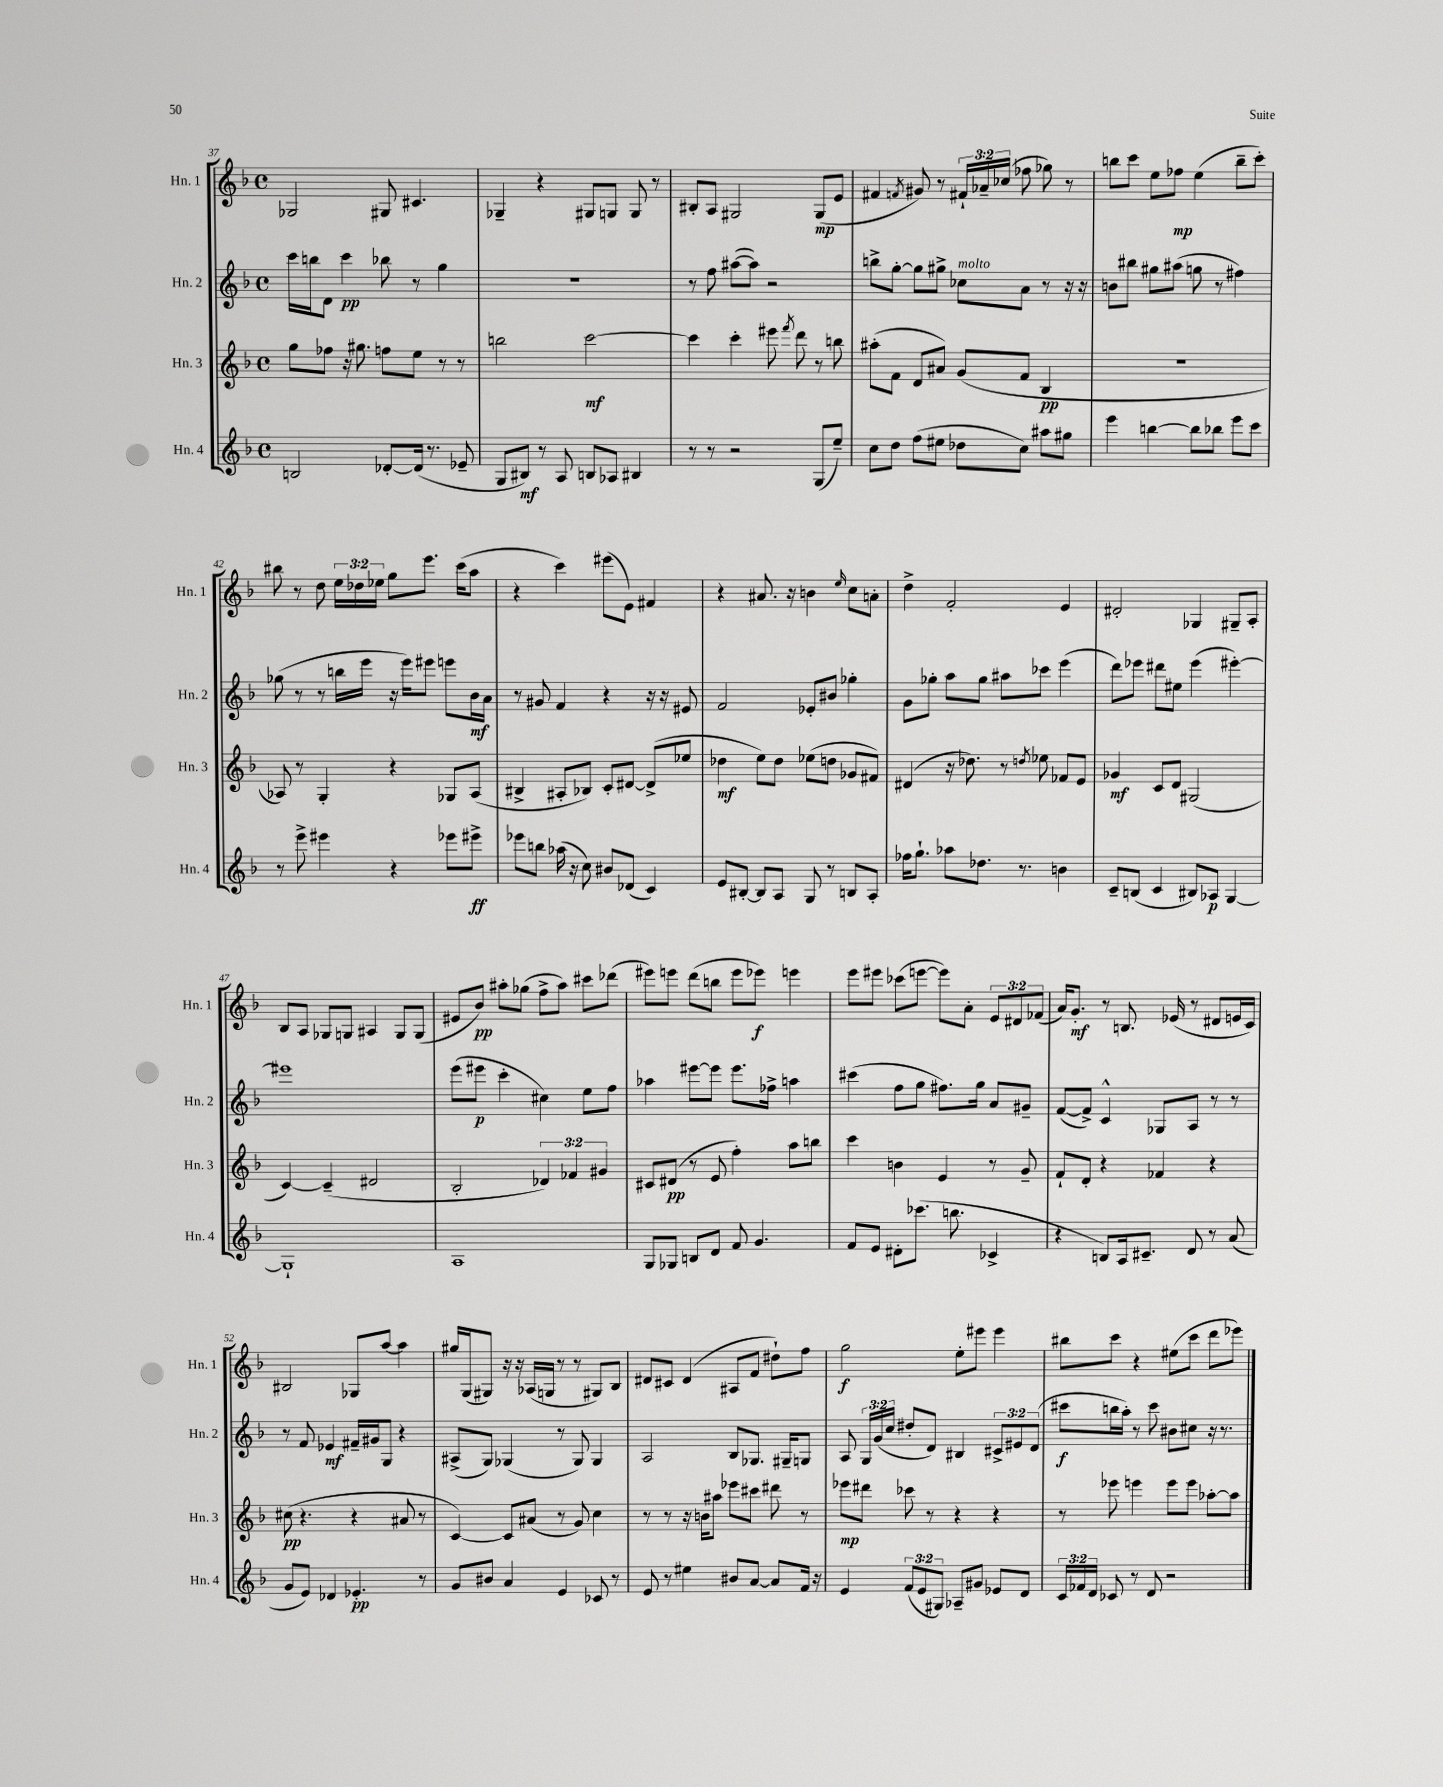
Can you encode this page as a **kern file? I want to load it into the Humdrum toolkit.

**kern	**dynam	**kern	**dynam	**kern	**dynam	**kern	**dynam
*part4	*part4	*part3	*part3	*part2	*part2	*part1	*part1
*staff4	*staff4	*staff3	*staff3	*staff2	*staff2	*staff1	*staff1
*I"Hn. 4	*	*I"Hn. 3	*	*I"Hn. 2	*	*I"Hn. 1	*
*I'Hn. 4	*	*I'Hn. 3	*	*I'Hn. 2	*	*I'Hn. 1	*
*clefG2	*	*clefG2	*	*clefG2	*	*clefG2	*
*k[b-]	*	*k[b-]	*	*k[b-]	*	*k[b-]	*
*M4/4	*	*M4/4	*	*M4/4	*	*M4/4	*
*met(c)	*	*met(c)	*	*met(c)	*	*met(c)	*
=37	=37	=37	=37	=37	=37	=37	=37
2Bn/	.	8gg\L	.	16ccc\LL	.	2G-X/	.
.	.	.	.	16bbn\J	.	.	.
.	.	8ff-X\J	.	8d\J	.	.	.
.	.	16r	.	4ccc\	pp	.	.
.	.	8.gg#X\	.	.	.	.	.
[8d-X'/L	.	8ffn\L	.	8bb-X\	.	8G#X/	.
(16d-/Jk]	.	8ee\J	.	8r	.	4.c#X/	.
8.r	.	.	.	.	.	.	.
.	.	8r	.	4gg\	.	.	.
8e-X~/	.	8r	.	.	.	.	.
=38	=38	=38	=38	=38	=38	=38	=38
8G/L	.	2bbn\	.	1r	.	4G-X~/	.
8B#X/J)	mf	.	.	.	.	.	.
8r	.	.	.	.	.	4r	.
8A/	.	.	.	.	.	.	.
8Bn/L	.	[2ccc\	mf	.	.	8G#X/L	.
8A-X/J	.	.	.	.	.	8Gn/J	.
4B#X/	.	.	.	.	.	8G/	.
.	.	.	.	.	.	8r	.
=39	=39	=39	=39	=39	=39	=39	=39
8r	.	4ccc\]	.	8r	.	8B#X'/L	.
8r	.	.	.	8ff\	.	8A/J	.
2r	.	4ccc'\	.	([8aa#X\L	.	2G#X/	.
.	.	.	.	8aa#\J])	.	.	.
.	.	8eee#X\	.	2r	.	.	.
.	.	8qfff/	.	.	.	.	.
.	.	8ddd\	.	.	.	.	.
(8G/L	.	8r	.	.	.	(8G#/L	mp
8ee~/J)	.	8bbn\	.	.	.	8e/J	.
=40	=40	=40	=40	=40	=40	=40	=40
8cc\L	.	(8aa#X'\L	.	8bbn^\L	.	4f#X/	.
8dd\J	.	8f\J	.	[8gg'\J	.	.	.
.	.	.	.	.	.	8qfn/	.
(8ff\L	.	8d/L	.	8gg\L]	.	8g#X/)	.
8ee#X\J	.	8a#X/J)	.	8gg#X^\J	.	8r	.
!	!	!	!	!LO:TX:a:i:t=molto	!	!	!
8dd-X\L	.	(8g/L	.	8cc-X\L	.	24f#X`/LL	.
.	.	.	.	.	.	24a-X~/	.
.	.	.	.	.	.	(24cc-X/JJ	.
8cc\J)	.	8f/J	.	8a\J	.	8ff-X\	.
8aa#X\L	.	4B-/	pp	8r	.	8gg-X\)	.
8gg#X\J	.	.	.	16r	.	8r	.
.	.	.	.	16r	.	.	.
=41	=41	=41	=41	=41	=41	=41	=41
4eee\	.	1r	.	8bn\L	.	8bbn\L	.
.	.	.	.	8bb#X\J	.	8ccc\J	.
[4bbn\	.	.	.	8gg#X\L	.	8ee\L	.
.	.	.	.	(8aa#X\J	.	8ff-X\J	mp
8bb\L]	.	.	.	8ggn\	.	(4ee\	.
8bb-X\J	.	.	.	8r	.	.	.
8eee\L	.	.	.	4ff#X\)	.	8bb~\L	.
8ccc\J	.	.	.	.	.	8ccc'\J)	.
!!LO:LB:g=z
=42	=42	=42	=42	=42	=42	=42	=42
8r	.	8A-X/)	.	(8gg-X\	.	8bb#X\	.
8eee^\	.	8r	.	8r	.	8r	.
4eee#X\	.	4G'/	.	8r	.	8dd\	.
.	.	.	.	16bbn\LL	.	24ee\LL	.
.	.	.	.	.	.	24dd-X\	.
.	.	.	.	16eee\JJ	.	.	.
.	.	.	.	.	.	24ee-X\JJ	.
4r	.	4r	.	16r	.	8gg\L	.
.	.	.	.	16eee\KL)	.	.	.
.	.	.	.	8eee#X\J	.	8.eee\J	.
8eee-X\L	.	8G-X/L	.	8eeen\L	.	.	.
.	.	.	.	.	.	(16ccc\KL	.
8eee#X^\J	ff	(8A-/J	.	16b-\L	mf	8aa\J	.
.	.	.	.	16a\JJ	.	.	.
=43	=43	=43	=43	=43	=43	=43	=43
8eee-X\L	.	4B#X^/	.	8r	.	4r	.
8bbn\J	.	.	.	8g#X/	.	.	.
(16aa-X\	.	8A#X'/L	.	4f/	.	4ccc\)	.
16r	.	.	.	.	.	.	.
8cc\)	.	8B-X/J)	.	.	.	.	.
8b#X/L	.	8c'/L	.	4r	.	(8eee#X\L	.
(8d-X/J	.	[8d#X/J	.	.	.	8e\J)	.
4c/)	.	(8d#^/L]	.	16r	.	4f#X/	.
.	.	.	.	16r	.	.	.
.	.	8ee-X/J	.	8e#X/	.	.	.
=44	=44	=44	=44	=44	=44	=44	=44
8e/L	.	4dd-X\	mf	2f/	.	4r	.
[8B#X'/J	.	.	.	.	.	.	.
8B#/L]	.	8ee\L)	.	.	.	8.a#X/	.
8A/J	.	8dd-\J	.	.	.	.	.
.	.	.	.	.	.	16r	.
8G/	.	(8ee-X\L	.	8e-X'/L	.	4bn\	.
8r	.	8ddn\J	.	8b#X/J	.	.	.
.	.	.	.	.	.	16qqee/	.
8Bn/L	.	8g-X/L	.	4gg-X'\	.	8cc\L	.
8A'/J	.	8f#X/J)	.	.	.	8an'\J	.
=45	=45	=45	=45	=45	=45	=45	=45
16ff-X\KL	.	(4d#X/	.	8g\L	.	4dd^\	.
8.gg`\J	.	.	.	.	.	.	.
.	.	.	.	8gg-X'\J	.	.	.
8aa-X\L	.	16r	.	8aa\L	.	2f'/	.
.	.	8.dd-X\)	.	.	.	.	.
8.dd-X\J	.	.	.	8gg-\J	.	.	.
.	.	8r	.	8aa#X\L	.	.	.
8.r	.	.	.	.	.	.	.
.	.	8qddn/	.	.	.	.	.
.	.	8ee-X\	.	8ccc-X\J	.	.	.
4bn\	.	8f-X/L	.	(4eee\	.	4e/	.
.	.	8e/J	.	.	.	.	.
=46	=46	=46	=46	=46	=46	=46	=46
8c~/L	.	4g-X/	mf	8ddd\L)	.	2d#X'/	.
(8Bn/J	.	.	.	8eee-X\J	.	.	.
4c/	.	8c/L	.	8ddd#X\L	.	.	.
.	.	8d/J	.	8ee#X\J	.	.	.
8B#X/L)	.	(2G#X/	.	(4eee-\	.	4G-X/	.
8A-X/J	p	.	.	.	.	.	.
[4G/	.	.	.	[4eee#X'\)	.	8G#X~/L	.
.	.	.	.	.	.	8A'/J	.
!!LO:LB:g=z
=47	=47	=47	=47	=47	=47	=47	=47
1G`]	.	[4c/)	.	1eee#X]	.	8B-/L	.
.	.	.	.	.	.	8A/J	.
.	.	(4c~/]	.	.	.	8G-X/L	.
.	.	.	.	.	.	8Gn/J	.
.	.	2d#X/	.	.	.	4A#X/	.
.	.	.	.	.	.	8G/L	.
.	.	.	.	.	.	(8G/J	.
=48	=48	=48	=48	=48	=48	=48	=48
1A	.	2B-'/	.	(8eee\L	.	8e#X/L	.
.	.	.	.	8eee#X\J	p	8b-/J)	pp
.	.	.	.	4ccc'\	.	8aa#X'\L	.
.	.	.	.	.	.	(8gg-X\J	.
.	.	6d-X/)	.	4cc#X\)	.	8ff^\L	.
.	.	.	.	.	.	8aa#\J)	.
.	.	6f-X/	.	.	.	.	.
.	.	.	.	8ee\L	.	8ccc#X\L	.
.	.	6g#X/	.	.	.	.	.
.	.	.	.	8ff\J	.	(8ddd-X\J	.
=49	=49	=49	=49	=49	=49	=49	=49
8G/L	.	8c#X/L	.	4aa-X\	.	8eee#X\L)	.
8G-X/J	.	(8d#X/J	pp	.	.	8eeen\J	.
8Bn/L	.	8r	.	[8eee#X\L	.	(8ddd\L	.
8d/J	.	8e/	.	8eee#\J]	.	8bbn\J	.
8f/	.	4ff'\)	.	8.eee#\L	.	8eee\L	.
4.g/	.	.	.	.	.	8eee-X\J)	f
.	.	.	.	16ff-X^\Jk	.	.	.
.	.	8aa\L	.	4aan\	.	4eeen\	.
.	.	8bbn\J	.	.	.	.	.
=50	=50	=50	=50	=50	=50	=50	=50
8f/L	.	4ccc\	.	(4ccc#X\	.	8eee\L	.
8e/J	.	.	.	.	.	8eee#X\J	.
8d#X'\L	.	4bn\	.	8ff\L	.	(8ccc-X\L	.
(8.ccc-X\J	.	.	.	8gg\J	.	[8eeen\J	.
.	.	4e/	.	8.ff#X\L)	.	8eee\L])	.
8.bbn\	.	.	.	.	.	.	.
.	.	.	.	.	.	8a'\J	.
.	.	.	.	16gg\Jk	.	.	.
4c-X^/	.	8r	.	8a/L	.	12e/L	.
.	.	.	.	.	.	12d#X/	.
.	.	8g~/	.	8g#X~/J	.	.	.
.	.	.	.	.	.	(12f-X/J	.
=51	=51	=51	=51	=51	=51	=51	=51
4r	.	8f`/L	.	([8f/L	.	16a/KL)	.
.	.	.	.	.	.	8.g'/J	mf
.	.	8d'/J	.	8f^/J])	.	.	.
8Bn/L)	.	4r	.	4c^^/	.	8r	.
16A/k	.	.	.	.	.	8.Bn/	.
8.c#X~/J	.	.	.	.	.	.	.
.	.	4f-X/	.	8G-X/L	.	.	.
.	.	.	.	.	.	(16e-X/	.
8d/	.	.	.	8A/J	.	8r	.
8r	.	4r	.	8r	.	8d#X/L	.
(8a/	.	.	.	8r	.	16en/L	.
.	.	.	.	.	.	16c/JJ)	.
!!LO:LB:g=z
=52	=52	=52	=52	=52	=52	=52	=52
8g/L	.	(8cc#X\	pp	8r	.	2B#X/	.
8e/J)	.	4.r	.	8f/	.	.	.
4d-X/	.	.	.	4e-X/	mf	.	.
4.e-X'/	pp	4r	.	16f#X~/LL	.	8G-X/L	.
.	.	.	.	16g#X/J	.	.	.
.	.	.	.	8G/J	.	[8aa/J	.
.	.	8a#X/	.	4r	.	4aa\]	.
8r	.	8r	.	.	.	.	.
=53	=53	=53	=53	=53	=53	=53	=53
8g/L	.	[4c/)	.	(8A#X^/L	.	16gg#X/LL	.
.	.	.	.	.	.	(16G/J	.
8b#X/J	.	.	.	8G/J)	.	8G#X/J)	.
4a/	.	8c/L]	.	(4G-X/	.	16r	.
.	.	.	.	.	.	16r	.
.	.	(8a#X/J	.	.	.	(16A-X/LL	.
.	.	.	.	.	.	16Gn/JJ	.
4e/	.	8r	.	8r	.	8r	.
.	.	8g/)	.	8G-/)	.	8r	.
8c-X/	.	4cc\	.	4G-/	.	8G#X/L)	.
8r	.	.	.	.	.	8B-/J	.
=54	=54	=54	=54	=54	=54	=54	=54
8e/	.	8r	.	2A/	.	8d#X/L	.
8r	.	8r	.	.	.	8c#X/J	.
4ee#X\	.	16r	.	.	.	(4d#/	.
.	.	16bn\KL	.	.	.	.	.
.	.	8aa#X\J	.	.	.	.	.
8b#X/L	.	8eee-X\L	.	8B-/L	.	8A#X/L	.
[8a/J	.	8ccc#X\J	.	8.G-X/J	.	8f/J	.
8a/L]	.	8ddd#X\	.	.	.	8dd#X`\L)	.
.	.	.	.	16G#X~/KL	.	.	.
16f/Jk	.	8r	.	8Gn/J	.	8ff\J	.
16r	.	.	.	.	.	.	.
=55	=55	=55	=55	=55	=55	=55	=55
4e/	.	8eee-X\L	mp	8A/	.	2gg\	f
.	.	8ddd#X\J	.	24G/LL	.	.	.
.	.	.	.	(24g/	.	.	.
.	.	.	.	24cc/JJ	.	.	.
(12f/L	.	8ccc-X\	.	8dd#X'/L	.	.	.
12e/	.	.	.	.	.	.	.
.	.	8r	.	8d/J)	.	.	.
12G#X/J)	.	.	.	.	.	.	.
8A-X~/L	.	4r	.	4B#X/	.	8ee'\L	.
8g#X/J	.	.	.	.	.	8eee#X\J	.
8e-X/L	.	4r	.	12c#X^/L	.	4eee#\	.
.	.	.	.	12e#X/	.	.	.
8d/J	.	.	.	.	.	.	.
.	.	.	.	(12d/J	.	.	.
=56	=56	=56	=56	=56	=56	=56	=56
24c/LL	.	8r	.	8ccc#X\L	f	8bb#X\L	.
24f-X/	.	.	.	.	.	.	.
24d/JJ	.	.	.	.	.	.	.
8c-X/	.	8eee-X\	.	16bbn\L	.	8ccc\J	.
.	.	.	.	16aa'\JJ)	.	.	.
8r	.	4eeen\	.	8r	.	4r	.
8d/	.	.	.	8ccc#\	.	.	.
2r	.	8eee\L	.	8b#X\L	.	(8ee#X\L	.
.	.	8eee\J	.	8cc#X\J	.	8ccc\J	.
.	.	[8aa-X'\L	.	16r	.	8ddd\L	.
.	.	.	.	8.r	.	.	.
.	.	8aa-\J]	.	.	.	8eee-X\J)	.
==	==	==	==	==	==	==	==
*-	*-	*-	*-	*-	*-	*-	*-
